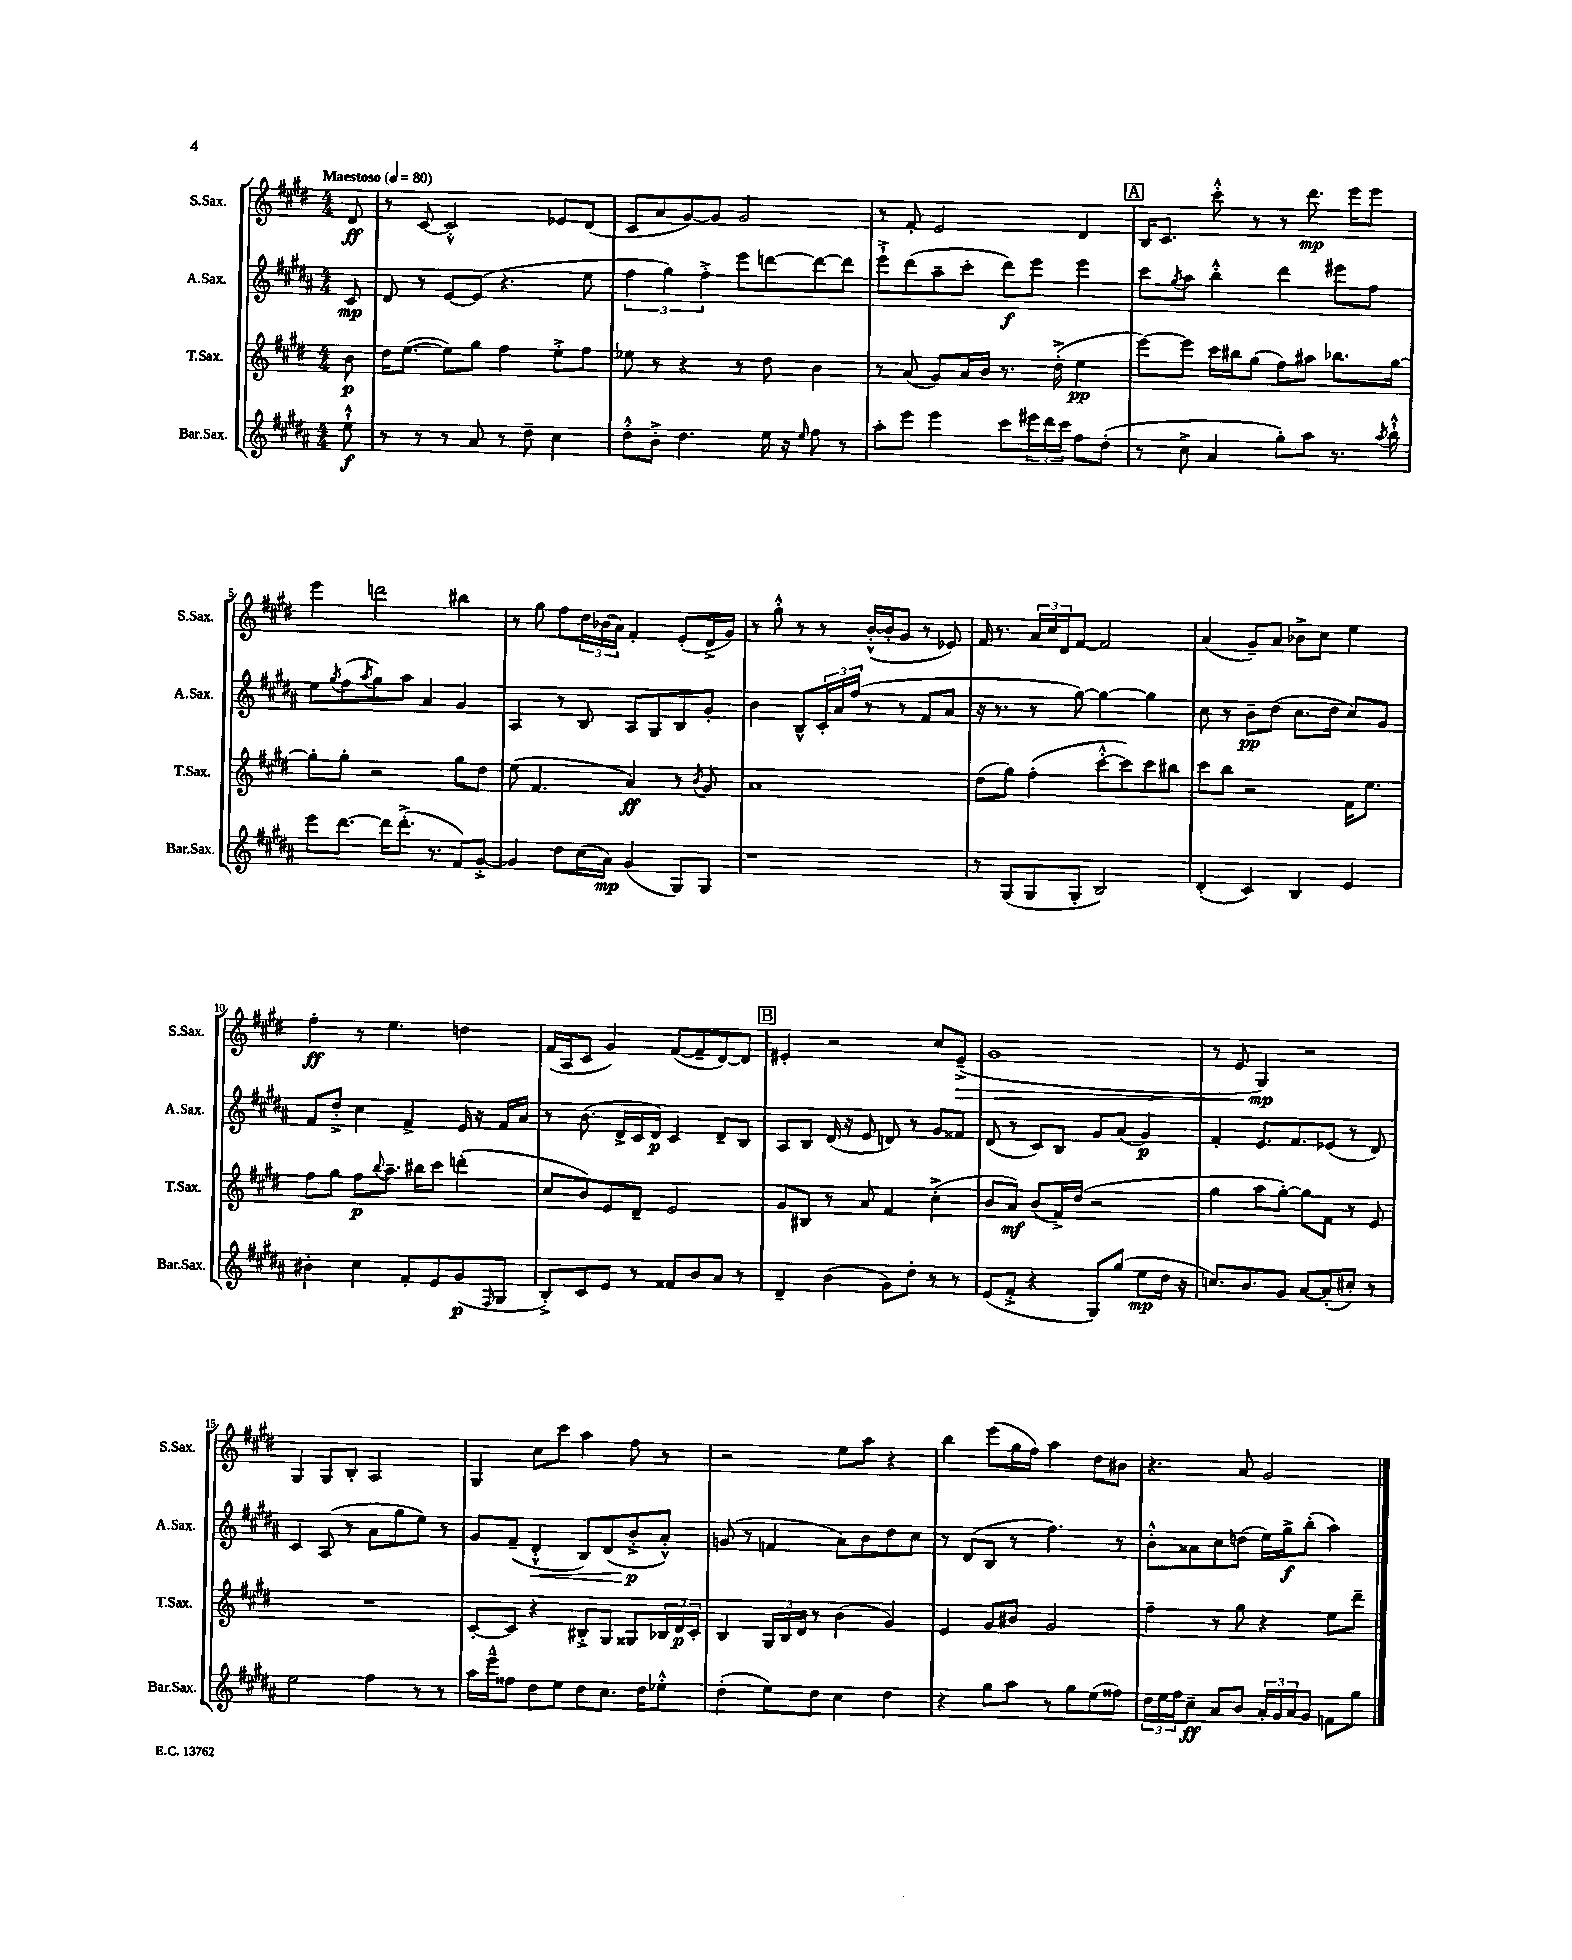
<<
\new StaffGroup <<
\new Staff = "s0" \with { instrumentName = "S.Sax." shortInstrumentName = "S.Sax." } {
    \clef treble \key e \major \numericTimeSignature \time 4/4 \partial 8 \tempo "Maestoso" 4 = 80
    dis'8\ff |
    r8 cis'8~ cis'2-.-^ ees'8 dis'8( |
    cis'8 a'8 gis'8~) gis'8 gis'2 |
    r8 fis'8-. e'2 dis'4 |
    \mark \markup { \box "A" } b16 cis'8. cis'''8-.-^ r8 r8 dis'''8.\mp e'''16 e'''8 |
    e'''4 d'''2 bis''4 |
    r8 gis''8 fis''8 \tuplet 3/2 { dis''16 bes'16( a'16) } fis'4-. e'8-.( dis'16-> gis'16) |
    r8 gis''8-.-^ r8 r8 b'16~-.-^( b'16-. gis'8 r8 ees'8) |
    fis'16 r8. \tuplet 3/2 { a'16 cis''16 dis'16 } fis'8~ fis'2 |
    a'4( gis'8--) a'8 bes'8-> cis''8 e''4 |
    fis''4-.\ff r8 e''4. d''4 |
    fis'16( a16 cis'8 gis'4) fis'8~( fis'8-- dis'8~) dis'8 |
    \mark \markup { \box "B" } eis'4-. r2 cis''8 eis'8--->\>( |
    gis'1 |
    r8 e'8\! gis4\mp) r2 |
    gis4 gis8 b8-. a2 |
    gis4 cis''8 cis'''8 a''4 fis''8 r8 |
    r2 e''8 a''8 r4 |
    b''4 e'''8( gis''16 fis''16) a''4 dis''8 bis'8 |
    r4. a'8 gis'2 \bar "|." |
}
\new Staff = "s1" \with { instrumentName = "A.Sax." shortInstrumentName = "A.Sax." } {
    \clef treble \key b \major \numericTimeSignature \time 4/4 \partial 8
    cis'8\mp |
    dis'8 r8 e'8~ e'8( r4. e''8 |
    \tuplet 3/2 { fis''4 gis''4) fis''4-.-> } e'''8 d'''8~ d'''8~ d'''8 |
    e'''8-!-> dis'''8( ais''8-- cis'''8-. dis'''8\f) e'''8 e'''4 |
    \mark \markup { \box "A" } cis'''8 \acciaccatura { gis''8 } ais''8 b''4-.-^ dis'''4 eis'''8 fis''8 |
    e''8 \acciaccatura { gis''8 } fis''8( \acciaccatura { ais''8 } gis''8) ais''8 ais'4 gis'4 |
    ais4 r8 b8 ais8 gis8 b8 gis'8-. |
    b'4 b8-^ \tuplet 3/2 { cis'16-. ais'16 fis''16( } r8 r8 fis'8 ais'8 |
    r16 r8. r8 gis''8~) gis''4~ gis''4 |
    cis''8 r8 b'8--\pp dis''8( cis''8. dis''16 cis''8) gis'8 |
    fis'8 dis''8-.-> cis''4 fis'4-> e'16 r16 fis'16 ais'16 |
    r8 b'8.( dis'16-> cis'16 dis'16\p) cis'4 dis'8-- b8 |
    \mark \markup { \box "B" } ais8 b8 dis'16( r16 e'8 d'8) r8 gis'8 fisis'8 |
    dis'8( r8 cis'8) b8 gis'8 ais'8( gis'4\p) |
    fis'4-. e'8. fis'8. ees'8( r8 dis'8) |
    cis'4 ais8( r8 ais'8 gis''8 e''8) r8 |
    gis'8 fis'8--( dis'4-.-^\< b8) dis'8( b'8-.->\p\! ais'8-.-^) |
    g'8( r8 f'4 ais'8) b'8 dis''8 cis''8 |
    r8 dis'8( b8 r8 fis''4.) r8 |
    b'8-.-^ aisis'8 cis''8 d''8( e''16) gis''16->\f b''8-.( ais''4) \bar "|." |
}
\new Staff = "s2" \with { instrumentName = "T.Sax." shortInstrumentName = "T.Sax." } {
    \clef treble \key e \major \numericTimeSignature \time 4/4 \partial 8
    b'8\p |
    dis''16 e''8.~( e''8) gis''8 fis''4 e''8-.-> fis''8 |
    ees''8 r8 r4 r8 dis''8 b'4 |
    r8 a'8( gis'8) a'16 b'16 r8. dis''16-.->( e''4\pp |
    \mark \markup { \box "A" } e'''8~) e'''8 cis'''16 bis''16 gis''8( fis''8) ais''8 bes''8. gis''16~ |
    gis''8-. gis''8-. r2 gis''8 dis''8 |
    e''8( fis'4. a'4\ff) r8 \acciaccatura { b'8 } gis'8 |
    a'1 |
    dis''8( gis''8) fis''4-.( cis'''8~-.-^ cis'''8) cis'''8 bis''8 |
    cis'''8 b''8 r2 fis'16 e''8. |
    fis''8 gis''8 fis''8\p \appoggiatura { b''8 } a''8.-- bis''16 cis'''8 d'''4-.( |
    cis''8 b'8) e'8 dis'8-- e'2 |
    \mark \markup { \box "B" } gis'8 bis8 r8 a'8 fis'4 cis''4-.->( |
    b'8 a'8\mf) b'8( fis'16->) dis''16( r2 |
    gis''4 a''8 gis''8~-.) gis''8 fis'8 r8 e'8 |
    R1 |
    cis'8~-. cis'8 r4 bis8-.-> gis8 gisis8 \tuplet 3/2 { bes16 dis'16\p cis'16-. } |
    b4 \tuplet 3/2 { gis16 b16 dis'16 } r8 b'4( gis'4) |
    e'4 gis'8 bis'8 gis'2 |
    fis''4-- r8 gis''8 r4 e''8 dis'''8-- \bar "|." |
}
\new Staff = "s3" \with { instrumentName = "Bar.Sax." shortInstrumentName = "Bar.Sax." } {
    \clef treble \key b \major \numericTimeSignature \time 4/4 \partial 8
    e''8-!-^\f |
    r8 r8 r8 ais'8 r8 dis''8-- cis''4 |
    dis''8-.-^ b'8-.-> dis''4. e''16 r16 \grace { e''16 } fis''8 r8 |
    ais''8-. e'''8 e'''4 cis'''8 \tuplet 3/2 { eis'''16 dis'''16 cis'''16 } fis''8 dis''8-.( |
    \mark \markup { \box "A" } r8 cis''8-> ais'4 gis''8-.) ais''8 r8. \acciaccatura { ais''8 } b''16-!-^ |
    e'''8 dis'''8.~ dis'''16 dis'''8.-.->( r8. fis'8) gis'8~-.-> |
    gis'4 dis''8 cis''16( ais'16\mp) gis'4( gis8) gis8 |
    r1 |
    r8 gis8( gis8 gis8-. b2) |
    dis'4-.( cis'4) b4 e'4 |
    bis'4-. cis''4 fis'8-. e'8 gis'8\p( \grace { fis16 } gis8 |
    b8-.->) cis'8 e'8 r8 fisis'8 b'8 ais'8 r8 |
    \mark \markup { \box "B" } dis'4-- b'4( gis'8) dis''8-. r8 r8 |
    e'8( fis'8-.-> r4 gis8) gis''8( e''8\mp dis''16 r16 |
    c''8.) b'8. gis'8 ais'8~ ais'8-.( cis''8-.) r8 |
    e''2 fis''4 r8 r8 |
    ais''16 e'''16---^ fisis''8 dis''8 e''8 dis''8 cis''8. dis''16 ees''8-.-^ |
    dis''4-.( e''8) dis''8 cis''4 dis''4 |
    r4 gis''8 ais''8 r8 gis''8 e''8( fisis''8) |
    \tuplet 3/2 { dis''16 e''16 fis''16 } cis''8--\ff ais'8 b'8 \tuplet 3/2 { ais'16-. gis'16 ais'16 } gis'8 f'8 gis''8 \bar "|." |
}
>>
>>
